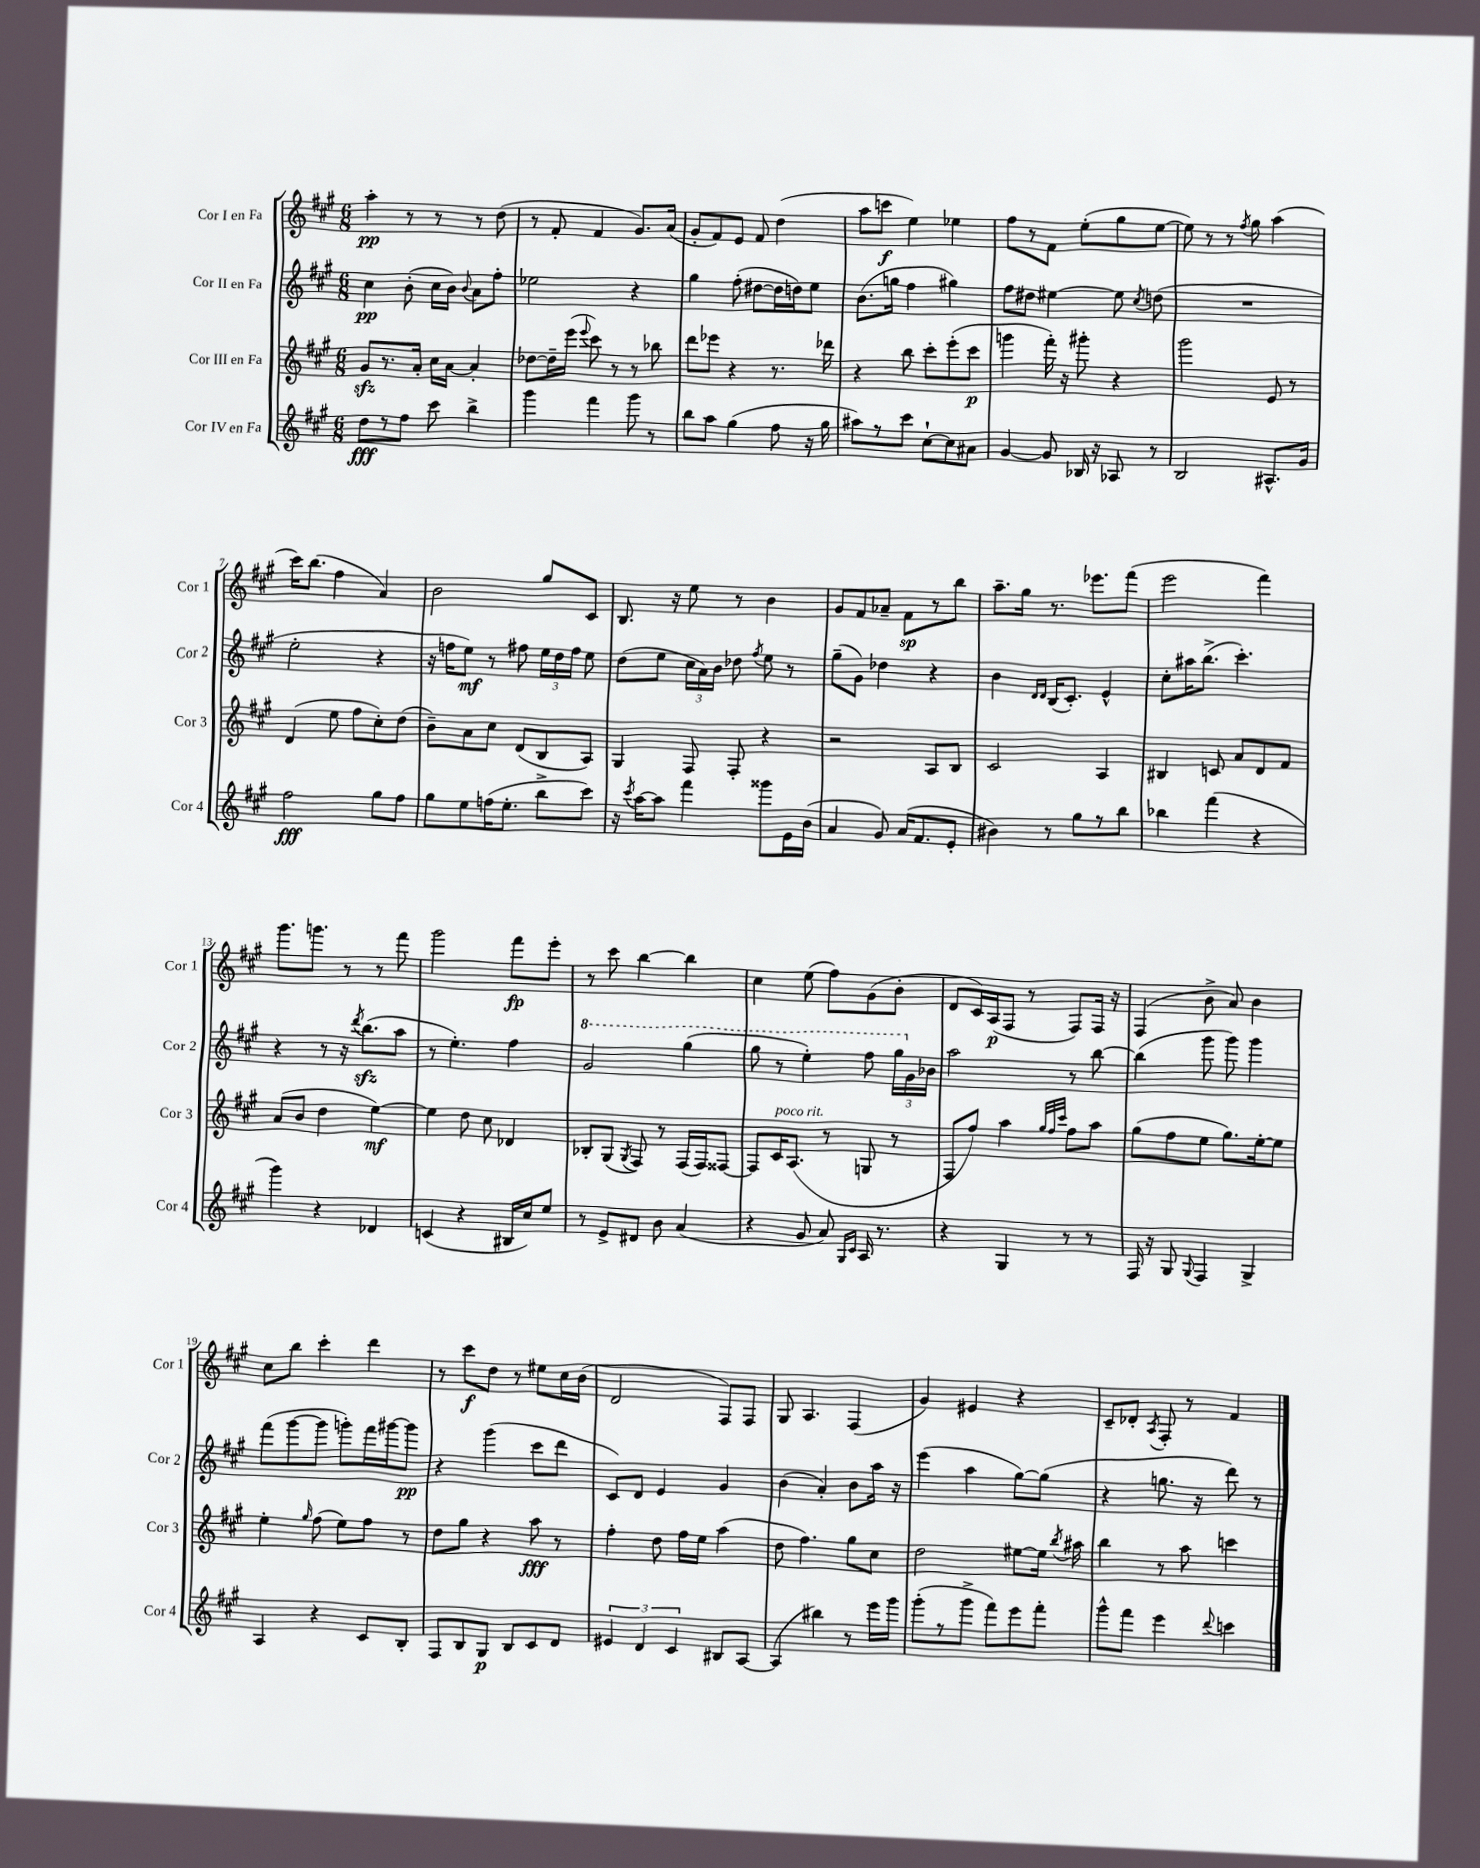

**kern	**kern	**kern	**kern
*staff4	*staff3	*staff2	*staff1
*clefG2	*clefG2	*clefG2	*clefG2
*k[f#c#g#]	*k[f#c#g#]	*k[f#c#g#]	*k[f#c#g#]
*M6/8	*M6/8	*M6/8	*M6/8
8dd\L	8g#/L	4cc#\	4aa'\
8r	8.r	.	.
8ff#\J	.	(8b'\	8r
.	16a'/Jk	.	.
8ccc#\	16cc#\LL	16cc#\LL	8r
.	[16a\JJ	16b\JJ)	.
.	.	8qqb/	.
4bb^\	4a'/]	8a\L	8r
.	.	8ff#'\J	(8dd\
=	=	=	=
4ggg#\	[8dd-\L	2ee-\	8r
.	16dd-~\]L	.	8f#'/
.	(16eee\JJ	.	.
.	8qqeee/	.	.
4fff#\	8ccc#\)	.	4f#/
.	8r	.	.
8ggg#\	8r	4r	8.g#/L)
8r	8bb-\	.	.
.	.	.	(16a/Jk
=	=	=	=
8bb\L	8ddd\L	4gg#\	8g#'/L
8aa\J	8eee-\J	.	8f#/)
(4gg#\	4r	(8ff#'\	8e/J
.	.	[8dd#\L	8f#/
8ff#\	8.r	16dd#\]L	(4dd\
.	.	16dd\J)	.
16r	.	8ee\J	.
16gg#\	16ddd-\	.	.
=	=	=	=
8aa#\L)	4r	(8.b\L	8aa\L
8r	.	.	8ccc\J
.	.	16gg\Jk	.
8ccc#\J	8bb\	4ff#\	4ee\)
[8cc#`\L	8ccc#'\L	.	.
8cc#\]	(8eee'\	4gg#\)	4ee-\
8a#\J	8ccc#\J	.	.
=	=	=	=
[4g#/	4ggg\	8ff#\L	8ff#\L
.	.	8dd#\J	8r
8g#/]	16fff#'\)	[4ee#\	8f#\J
.	16r	.	.
16B-/	8ggg#'\	.	(8ee'\L
16r	.	.	.
8A-/	4r	8ee#\]	8gg#\
.	.	8qcc#/	.
8r	.	(8dd\	[8ee\J
=	=	=	=
2B/	2ggg#\	2.r	8ee\])
.	.	.	8r
.	.	.	8r
.	.	.	8qff#/
.	.	.	8gg#\
8.A#^^/L	8e/	.	(4aa\
.	8r	.	.
16g#/Jk	.	.	.
=	=	=	=
2ff#\	(4d/	2ee'\	16ccc#\LK)
.	.	.	(8.bb\J
.	8ee\	.	4ff#\
.	8ff#\L	.	.
8gg#\L	8cc#'\)	4r	4a/)
8ff#\J	(8dd\J	.	.
=	=	=	=
8gg#\L	8b~\L)	16r	2b\
.	.	16ff\LK	.
8ee\	8a\	8ee\J)	.
(16ff\K	8cc#\J	8r	.
8.ee'\J	.	.	.
.	(8d/L	8ff#\	.
8bb^\L	8B/	24ee\LL	8gg#/L
.	.	24dd\	.
.	.	24ff#\JJ	.
8ccc#\J)	8A/J)	8ee\	8c#/J
=	=	=	=
16r	4G#/	(8dd\L	8.B/
8qccc#/	.	.	.
[16aa\LK	.	.	.
8aa\]J	.	8ee\J	.
.	.	.	16r
4fff#\	8F#/	24cc#\LL	8ee\
.	.	24a\)	.
.	.	24b\JJ	.
.	8F#'/	8dd-\	8r
.	.	8qff#/	.
8ggg##\L	4r	8ee\	4b\
16e\L	.	8r	.
(16b\JJ	.	.	.
=	=	=	=
4a/	2r	(8gg#~\L	8g#/L
.	.	8g#\J)	8f#/
8g#/)	.	4dd-\	8a-~/J
(16a/LK	.	.	8f#\L
8.f#/	.	.	.
.	8A/L	4r	8r
8e'/J	8B/J	.	8bb\J
=	=	=	=
4b#\)	2c#/	4b\	8.aa~\L
.	.	.	16gg#\Jk
.	.	16qqd/LL	.
.	.	16qqd/JJ	.
8r	.	(16B/LK	8.r
.	.	8.c#'/J)	.
8gg#\L	.	.	.
.	.	.	8.eee-\L
8r	4A/	4e^^/	.
8bb\J	.	.	(8fff#\J
=	=	=	=
4bb-\	4B#/	8cc#'\L	2eee\
.	.	16aa#\K	.
.	.	(8.bb^\J	.
(4fff#\	8c/	.	.
.	8a/L	4.ccc#'\)	.
4r	8d/	.	4fff#\)
.	8f#/J	.	.
=	=	=	=
4ggg#\)	(8a/L	4r	8.ggg#\L
.	8b/J	.	.
.	.	.	8.ggg\J
4r	4dd\	8r	.
.	.	16r	8r
.	.	8qddd/	.
.	.	(8.bb\L	.
4d-/	[4ee\)	.	8r
.	.	8aa\J	8fff#\
=	=	=	=
(4c/	4ee\]	8r	2ggg#\
.	.	4.ee'\)	.
4r	8dd\	.	.
.	8cc#\	.	.
16B#/LL	4d-/	4ff#\	8fff#\L
16cc#/J)	.	.	.
8ee/J	.	.	8eee'\J
=	=	=	=
8r	8B-'/L	2gg#/	8r
8e^/L	(8G#/J	.	8ccc#\
.	8qG#/	.	.
8d#/J	8F#/)	.	[4bb\
8b\	8r	.	.
(4a/	(16F#/LL	(4ggg#\	4bb\]
.	16F#/J)	.	.
.	[8F##/J	.	.
=	=	=	=
4r	8F##/]L	8ggg#\	4cc#\
.	16c#/K	8r	.
.	(8.A/J	.	.
8g#/	.	4eee'\)	(8ee\
8a/)	8r	.	8ff#\L)
16qqG#/LL	.	.	.
16qqc#/JJ	.	.	.
16A/	8G/	8fff#\	(8g#\
8.r	.	.	.
.	8r	24ggg#\LL	8b'\J
.	.	24g#\	.
.	.	24b-\JJ	.
=	=	=	=
4r	8F#/L	2aa\	8d/L
.	8ff#/J)	.	16c#/L)
.	.	.	(16A/J
4G#/	4aa\	.	8F#/J
.	.	.	8r
.	32qqgg#/LLL	.	.
.	32qqff#/	.	.
.	32qqccc#/JJJ	.	.
8r	8ff#\L	8r	8F#/L)
8r	8aa\J	[8bb\	16F#/Jk
.	.	.	16r
=	=	=	=
16F#/	(8gg#\L	(4bb\]	(4F#/
16r	.	.	.
8G#/	8ff#\	.	.
8qqG#/	.	.	.
4F#/	8ee\J	8ggg#\	8b^\
.	8.gg#\L)	8ggg#\)	8a/)
4G#^/	.	4ggg#\	4b\
.	[16ee'\k	.	.
.	8ee\]J	.	.
=	=	=	=
4A/	4ee'\	(8fff#\L	8cc#\L
.	.	[8ggg#\	8bb\J
.	16qqgg#/	.	.
4r	(8ff#\	8ggg#\]J	4ccc#'\
.	8ee\L)	8ggg'\L)	.
8c#/L	8ff#\J	16fff#\L	4ddd\
.	.	[16ggg#\J	.
8B'/J	8r	8ggg#\]J	.
=	=	=	=
8F#/L	8dd\L	4r	8r
8B/	8gg#\J	.	8ccc#\L
8G#/J	4r	(4ggg#\	8dd\J
8B/L	.	.	8r
8c#/	8aa\	8ccc#\L	8ee#\L
8d/J	8r	8ddd\J	16cc#\L
.	.	.	(16b\JJ
=	=	=	=
6e#/	4ff#'\	8c#/L)	2d/
.	.	8d/J	.
6d/	.	.	.
.	8dd\	4e/	.
6c#/	.	.	.
.	16ff#\LL	.	.
.	16ee\JJ	.	.
8B#/L	(4aa\	4g#/	8F#/L)
[8A/J	.	.	8F#/J
=	=	=	=
(4A/]	8dd\	(4b\	8G#/
.	4.ff#\)	.	4.A/
4bb#\)	.	4a'/)	.
8r	8gg#\L	8b\L	(4F#/
16eee\LL	8cc#\J	16aa\Jk	.
16ggg#\JJ	.	16r	.
=	=	=	=
(8ggg#'\L	2dd\	(4eee\	4g#/)
8r	.	.	.
8ggg#^\J	.	4aa\	4e#/
8fff#\L)	.	.	.
8eee\	[8ee#\L	[8gg#\L)	4r
8fff#'\J	16ee#\]Jk	(8gg#\]J	.
.	8qbb/	.	.
.	16aa#\	.	.
=	=	=	=
8ggg#^^\L	4bb\	4r	8c#~/L
8fff#\J	.	.	8d-'/J
.	.	.	8qA/
4eee\	8r	8.gg\	8F#'/
.	8aa\	.	8r
.	.	16r	.
8qqddd/	.	.	.
4ccc\	4ccc\	8ddd\)	4f#/
.	.	8r	.
==	==	==	==
*-	*-	*-	*-
